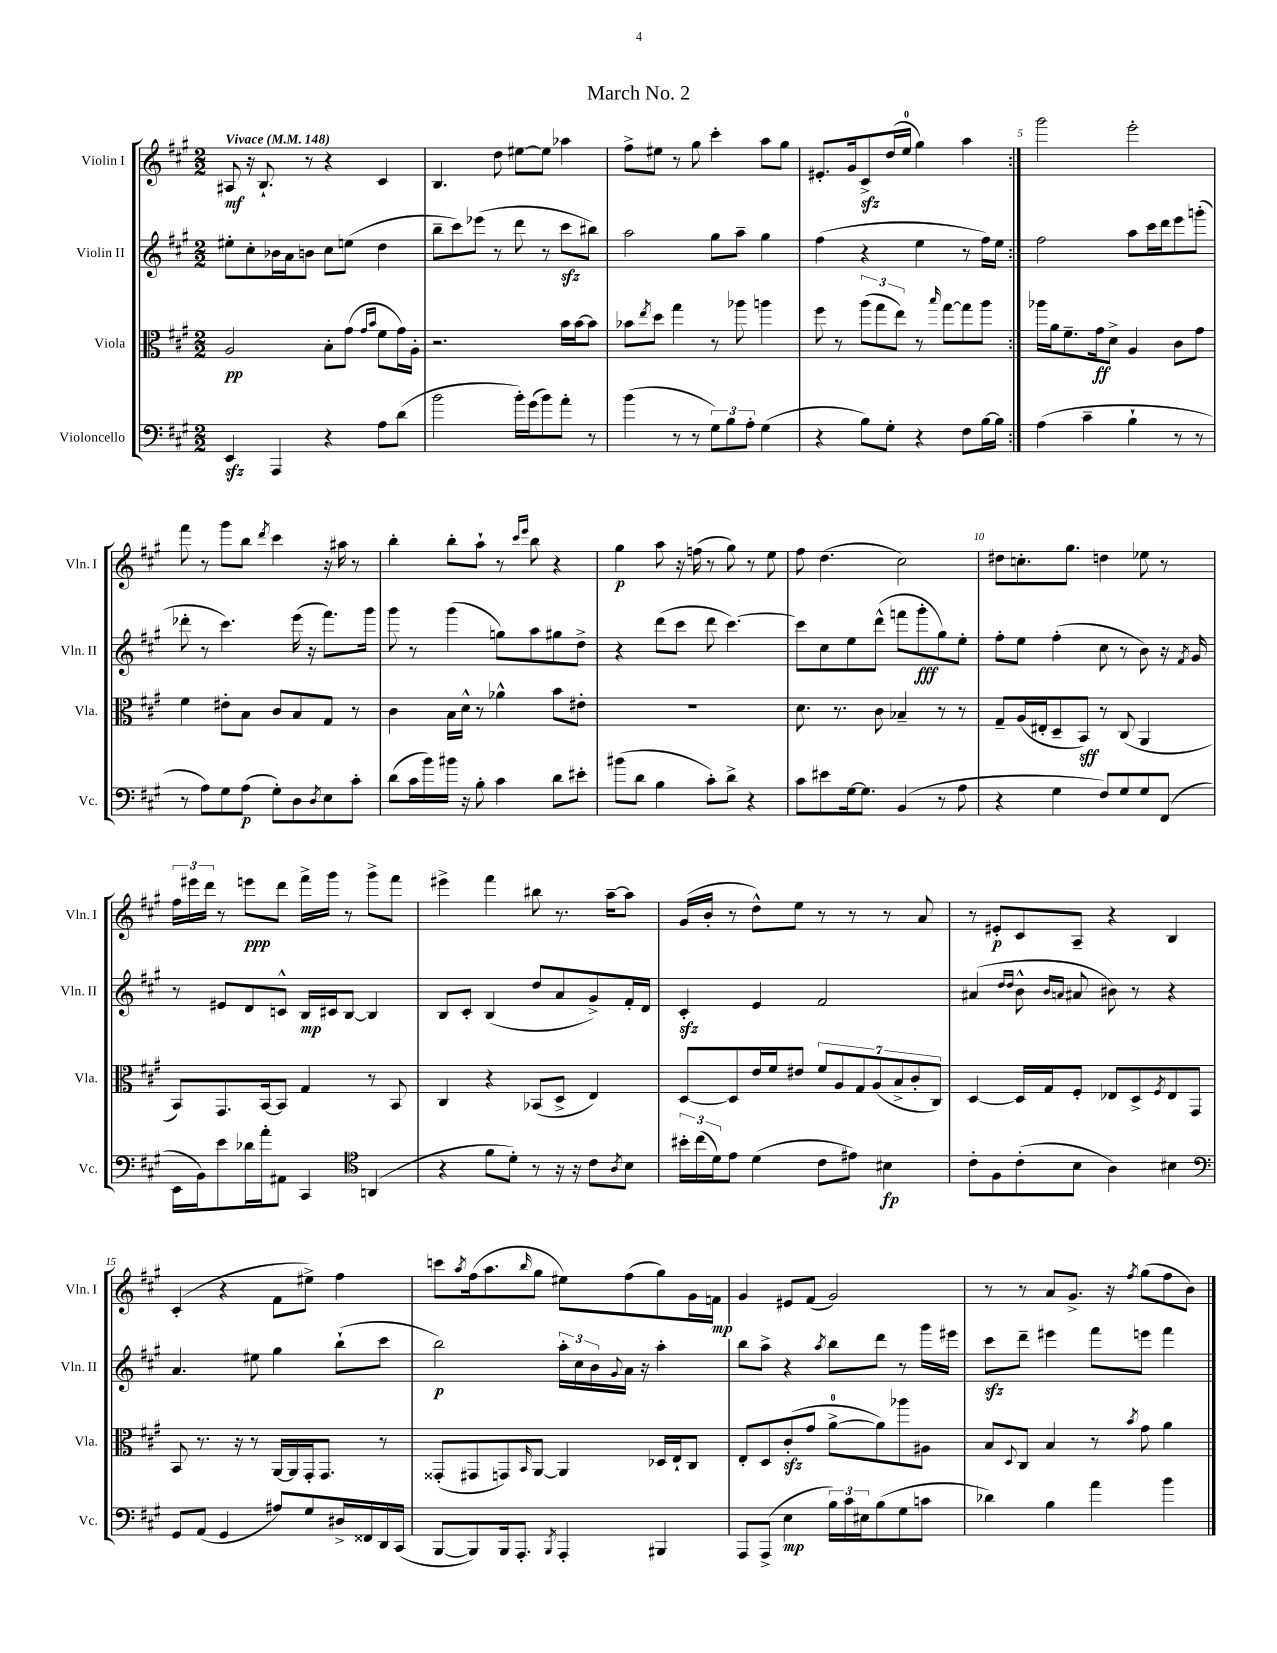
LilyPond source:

\header { title = "March No. 2" }
<<
\new StaffGroup <<
\new Staff = "s0" \with { instrumentName = "Violin I" shortInstrumentName = "Vln. I" } {
    \clef treble \key a \major \numericTimeSignature \time 2/2 \tempo "Vivace" 4 = 148
    \repeat volta 2 { ais8\mf r16 b8.-! r8 r4 cis'4 |
    b4. d''8 eis''8~ eis''8 aes''4 |
    fis''8-> eis''8 r8 gis''8 cis'''4-. a''8 gis''8 |
    eis'8.-. gis'16 cis'8->\sfz d''16( e''16-0 gis''4) a''4 | }
    gis'''2 e'''2-. |
    fis'''8 r8 gis'''8 b''8 \acciaccatura { d'''8 } cis'''4 r16 ais''16 r8 |
    b''4-. b''8-. a''8-! r8 \grace { cis'''16 e'''16 } b''8 r4 |
    gis''4\p a''8 r16 f''16( r8 gis''8) r8 e''8 |
    fis''8 d''4.( cis''2) |
    dis''8 c''8.-. gis''8. d''4 ees''8 r8 |
    \tuplet 3/2 { fis''16 eis'''16 d'''16 } r8 e'''8\ppp d'''8 fis'''16-> gis'''16 r8 gis'''8-> fis'''8 |
    eis'''4-> fis'''4 bis''8 r8. a''16~-- a''8 |
    gis'16( b'16-. r8 d''8-^) e''8 r8 r8 r8 a'8 |
    r8 eis'8-.\p cis'8 a8-- r4 b4 |
    cis'4-.( r4 fis'8 eis''8->) fis''4 |
    c'''8 \acciaccatura { a''8 } fis''16( a''8. \grace { b''16 } gis''8 eis''8) fis''8( gis''8) gis'16 f'16\mp |
    gis'4 eis'8 fis'8( gis'2) |
    r8 r8 a'8 gis'8.-> r16 \acciaccatura { fis''8 } gis''8( fis''8 b'8) \bar "|." |
}
\new Staff = "s1" \with { instrumentName = "Violin II" shortInstrumentName = "Vln. II" } {
    \clef treble \key a \major \numericTimeSignature \time 2/2
    \repeat volta 2 { eis''8-. cis''8-. bes'16 a'16 b'8 cis''8 e''8( d''4 |
    b''8-- cis'''8) ees'''8( r8 d'''8 r8 cis'''8\sfz bis''8) |
    a''2 gis''8 a''8-- gis''4 |
    fis''4( r4 e''4 r8 fis''16) e''16 | }
    fis''2 a''8 cis'''16 d'''16 e'''8 g'''8-.( |
    des'''8-. r8 cis'''4.) e'''16( r16 fis'''8.) gis'''16 |
    gis'''8 r8 gis'''4( g''8) a''8 gis''8 d''8-> |
    r4 d'''8( cis'''8 d'''8 cis'''4.~) |
    cis'''8 cis''8 e''8 d'''8-^( f'''8 gis'''8-.\fff gis''8) e''8-. |
    fis''8-. e''8 fis''4-.( cis''8 r8 b'8) r16 \acciaccatura { fis'8 } gis'16 |
    r8 eis'8 d'8 c'8-^ b16\mp cis'16 b8~ b4 |
    b8 cis'8-. b4( d''8 a'8 gis'8->) fis'16-. d'16 |
    cis'4-.\sfz e'4 fis'2 |
    ais'4( \grace { d''16 d''16 } b'8-^ \grace { b'16 a'16 } ais'8 bis'8) r8 r4 |
    a'4. eis''8 gis''4 b''8-!( cis'''8 |
    b''2\p) \tuplet 3/2 { a''16-. cis''16 b'16 } \appoggiatura { gis'8 } a'16 r16 a''4-. |
    b''8 a''8-> r4 \acciaccatura { a''8 } b''8 d'''8 r8 gis'''16 eis'''16 |
    cis'''8\sfz d'''8-- eis'''4 fis'''8 e'''8 fis'''4 \bar "|." |
}
\new Staff = "s2" \with { instrumentName = "Viola" shortInstrumentName = "Vla." } {
    \clef alto \key a \major \numericTimeSignature \time 2/2
    \repeat volta 2 { a2\pp b8-. gis'8( \grace { gis'16 b'16 } fis'8 gis'16) a16-. |
    r2. b'16 b'16~ b'8 |
    bes'8 \acciaccatura { e''8 } d''8 gis''4 r8 aes''8 a''4 |
    fis''8 r8 \tuplet 3/2 { a''8( gis''8 e''8) } r8 \grace { b''16 } gis''8~ gis''8 a''8 | }
    aes''16 a'16 fis'8.-- gis'16\ff d'8-> a4 cis'8 gis'8 |
    fis'4 eis'8-. b8 cis'8 b8 gis8 r8 |
    cis'4 b16 d'16-^ r8 aes'4-^ b'8 eis'8-. |
    R1 |
    d'8. r8. cis'8 bes4-- r8 r8 |
    gis8-- a16( eis16-. d8-- b,8\sff) r8 cis8( a,4 |
    b,8) gis,8. b,16~ b,8 gis4 r8 b,8 |
    cis4 r4 bes,8( d8-> e4) |
    d8~ d8 e'16 fis'16 eis'8 \tuplet 7/4 { fis'8 a8 gis8 a8( b8-> cis'8-. cis8) } |
    d4~ d16 gis16 fis8-. ees8 d8-> \acciaccatura { fis8 } ees8 gis,8 |
    b,8 r8. r16 r8 a,16~ a,16 gis,16-. gis,8. r8 |
    gisis,8-.( gis,8 g,8) \grace { b,16 } a,8~ a,4 des16 e16-! cis8 |
    e8-. d8 cis'8-.\sfz( gis'8 a'8-0~-> a'8) aes''8 ais8 |
    b8 \appoggiatura { d8 } cis8 b4 r8 \acciaccatura { b'8 } gis'8 a'4 \bar "|." |
}
\new Staff = "s3" \with { instrumentName = "Violoncello" shortInstrumentName = "Vc." } {
    \clef bass \key a \major \numericTimeSignature \time 2/2
    \repeat volta 2 { e,4\sfz a,,4 r4 a8 d'8( |
    b'2 b'16-.) gis'16( b'8) a'8-. r8 |
    b'4( r8 r8 \tuplet 3/2 { gis8) b8 a8-. } gis4( |
    r4 b8) gis8-. r4 fis8 b16~ b16 | }
    a4( cis'4-- b4-! r8 r8 |
    r8 a8) gis8 a8\p( gis8-.) d8 \acciaccatura { d8 } e8 cis'8-. |
    d'8( cis'16 b'16) bis'16 r16 b8-. cis'4 d'8 eis'8-. |
    bis'8( d'8 b4 cis'8-.) d'8-> r4 |
    cis'8 eis'8 gis16~ gis8. b,4( r8 a8 |
    r4 gis4 fis8) gis8 gis8 fis,8( |
    e,16 b,16) e'8 des'16 a'16-. ais,8 cis,4 \clef tenor a,4( |
    r4 fis'8 d'8-.) r8 r16 r16 cis'8 \acciaccatura { a8 } b8 |
    \tuplet 3/2 { bis'16-. cis''16( d'16) } e'8 d'4( cis'8 eis'8) bis4\fp |
    cis'8-. fis8 cis'8-.( b8 a4) bis4 |
    \clef bass gis,8 a,8( gis,4 ais8) gis8 dis16-> fisis,16 d,16 cis,16( |
    b,,8~ b,,8) b,,16 a,,8.-. \acciaccatura { b,,8 } a,,4-. bis,,4 |
    a,,8 a,,8->( e4\mp \tuplet 3/2 { b16) cis'16 eis16 } b8( gis8 c'8 |
    des'4) b4 a'4 b'4 \bar "|." |
}
>>
>>
\layout { \context { \Score \override BarNumber.break-visibility = ##(#f #t #t) barNumberVisibility = #(every-nth-bar-number-visible 5) } }
